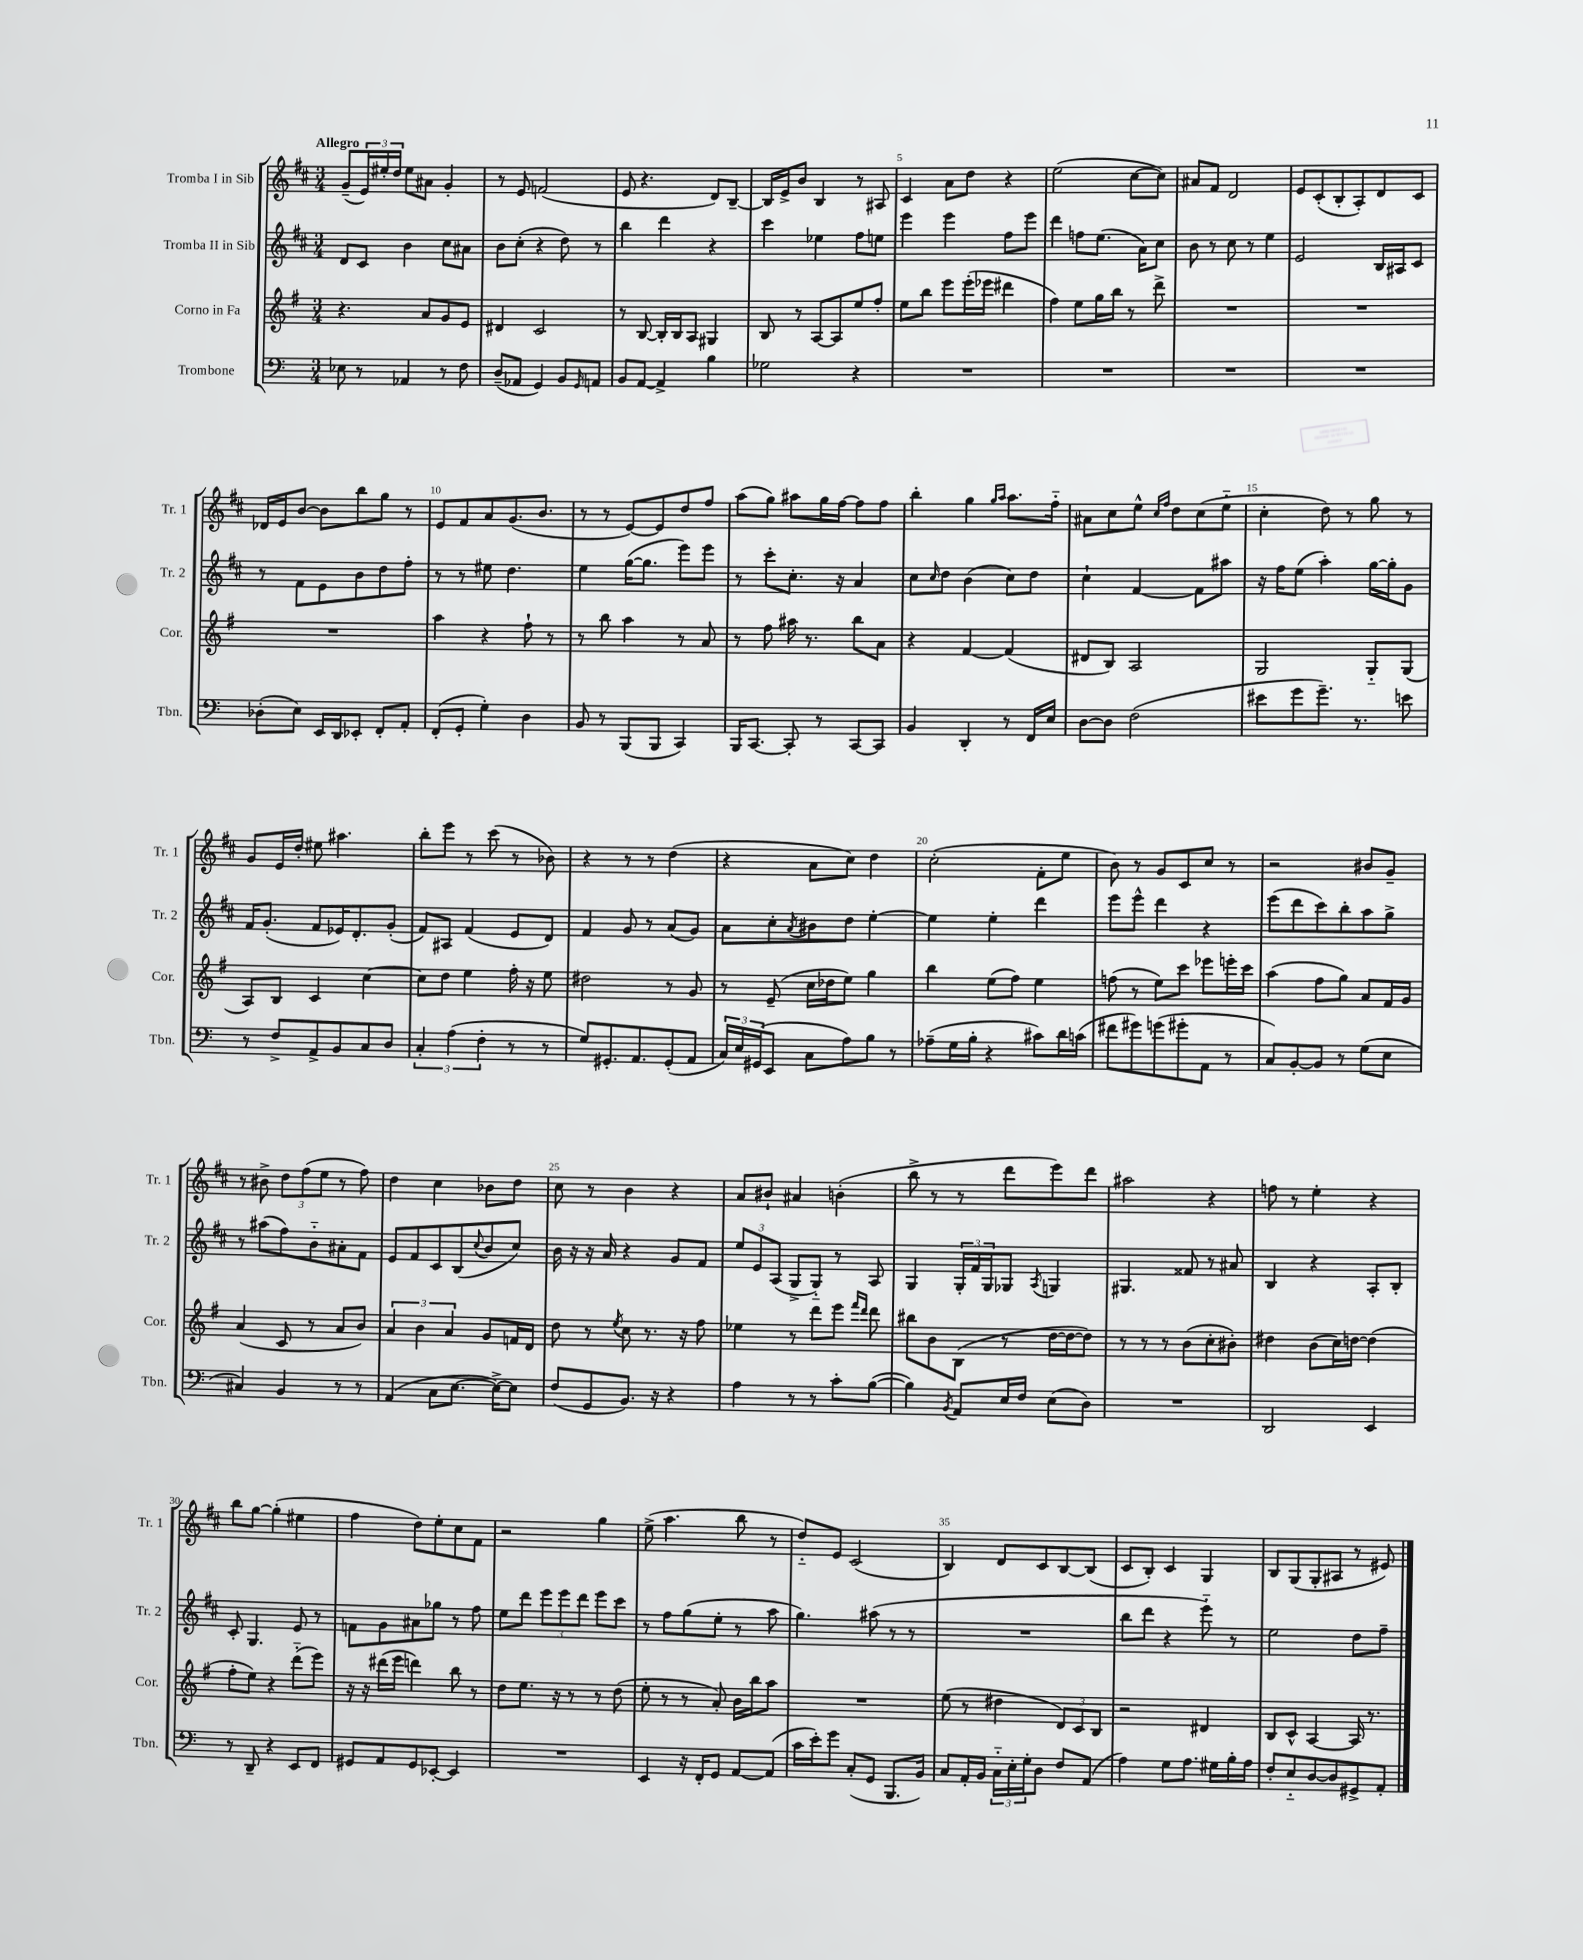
<<
\new StaffGroup <<
\new Staff = "s0" \with { instrumentName = "Tromba I in Sib" shortInstrumentName = "Tr. 1" } {
    \clef treble \key d \major \numericTimeSignature \time 3/4 \tempo "Allegro"
    g'8--( \tuplet 3/2 { e'16) eis''16-. d''16 } eis''8 ais'8 g'4-. |
    r8 e'8 f'2( |
    e'8 r4. d'8) b8~-- |
    b16 e'16-> b'8 b4 r8 ais8 |
    cis'4 a'8 d''8 r4 |
    e''2( cis''8~ cis''8) |
    ais'8 fis'8 d'2 |
    e'8 cis'8-.( b8-. a8-.) d'8 cis'8 |
    des'16 e'16 b'8~ b'8 b''8 g''8 r8 |
    e'8 fis'8 a'8 g'8.( b'8. |
    r8 r8 e'8~) e'8 d''8 fis''8 |
    a''8( g''8) ais''8 g''16 fis''16~ fis''8 fis''8 |
    b''4-. g''4 \grace { g''16 a''16 } a''8. fis''16-_ |
    ais'8 cis''8 e''8-^ \grace { cis''16 fis''16 } d''8 cis''8( e''8-_ |
    cis''4-. d''8) r8 g''8 r8 |
    g'8 e'16 d''16-. eis''8 ais''4. |
    b''8-. e'''8 r8 cis'''8( r8 bes'8) |
    r4 r8 r8 d''4( |
    r4 a'8 cis''8) d''4 |
    cis''2-.( fis'8-. e''8 |
    b'8) r8 g'8 cis'8 cis''8 r8 |
    r2 bis'8 g'8-- |
    r8 bis'8-> \tuplet 3/2 { d''8 fis''8( e''8 } r8 fis''8) |
    d''4 cis''4 bes'8 d''8 |
    cis''8 r8 b'4 r4 |
    a'8 bis'8-! ais'4 b'4-.( |
    b''8-> r8 r8 d'''8 e'''8) d'''8 |
    ais''2 r4 |
    f''8 r8 e''4-. r4 |
    b''8 g''8~ g''4-.( eis''4 |
    fis''4 d''8) e''8-. cis''8 fis'8 |
    r2 g''4 |
    e''8->( a''4. b''8 r8 |
    d''8-_) e'8 cis'2( |
    b4) d'8 cis'8 b8~ b8( |
    cis'8 b8-.) cis'4 g4 |
    b8 g8( g8-. ais8 r8 eis'8) \bar "|." |
}
\new Staff = "s1" \with { instrumentName = "Tromba II in Sib" shortInstrumentName = "Tr. 2" } {
    \clef treble \key d \major \numericTimeSignature \time 3/4
    d'8 cis'8 b'4 cis''8 ais'8 |
    b'8 cis''8-.( r4 d''8) r8 |
    b''4 d'''4 r4 |
    cis'''4 ees''4 fis''8 e''8 |
    e'''4 e'''4 fis''8 e'''8 |
    d'''4 f''8 e''8.( a'16) cis''8 |
    b'8 r8 cis''8 r8 e''4 |
    e'2 b16 ais16 cis'8 |
    r8 fis'8 e'8 b'8 d''8 fis''8-. |
    r8 r8 eis''8 d''4. |
    e''4 g''16~( g''8. e'''8) e'''8 |
    r8 cis'''8-. cis''8.-. r16 a'4 |
    cis''8 \grace { cis''16 } d''8 b'4( cis''8) d''8 |
    cis''4-! fis'4~ fis'8 ais''8 |
    r16 fis''16 e''8( a''4-.) g''16~ g''16-. g'8 |
    fis'16 g'8.-.( fis'8 ees'16) d'8.-. g'8-.( |
    fis'8) ais8 fis'4( e'8 d'8) |
    fis'4 g'8 r8 a'8( g'8) |
    a'8 cis''8-. \acciaccatura { a'8 } bis'8 d''8 e''4~-. |
    e''4 e''4-. d'''4 |
    e'''8 e'''8-^ d'''4 r4 |
    e'''8( d'''8 cis'''8) b''8-. a''8 g''8-> |
    r8 ais''8( fis''8) b'8-_ ais'8-. fis'8 |
    e'8 fis'8 cis'8 b8( \appoggiatura { cis''8 } b'8 cis''8) |
    b'16 r16 r16 a'16 r4 g'8 fis'8 |
    \tuplet 3/2 { e''8 e'8 a8( } g8-> g8-_) r8 a8 |
    g4 \tuplet 3/2 { g16-. fis'16 g16 } ges8 \acciaccatura { a8 } g4 |
    gis4. fisis'8 r8 ais'8 |
    b4 r4 a8-. b8-. |
    cis'8-. g4. e'8 r8 |
    f'8 g'8 ais'8 ges''8 r8 fis''8 |
    e''8 d'''8 \tuplet 3/2 { e'''8 e'''8 d'''8 } e'''8 cis'''8 |
    r8 fis''8 g''8( e''8-. r8 a''8 |
    g''4.) ais''8( r8 r8 |
    R2. |
    b''8 d'''8 r4 e'''8-_) r8 |
    e''2 d''8 fis''8-- \bar "|." |
}
\new Staff = "s2" \with { instrumentName = "Corno in Fa" shortInstrumentName = "Cor." } {
    \clef treble \key g \major \numericTimeSignature \time 3/4
    r4. a'8 g'8 e'8 |
    dis'4 c'2 |
    r8 b8~ b16-. b16 a8 gis4 |
    b8 r8 a8~ a8 e''8 fis''8-. |
    e''8 b''8 e'''8 e'''16-.( ees'''16 dis'''4 |
    fis''4) e''8 g''16 b''16 r8 d'''8-> |
    R2. |
    R2. |
    R2. |
    a''4 r4 fis''8-! r8 |
    r8 b''8 a''4 r8 a'8 |
    r8 fis''8 ais''16 r8. b''8 a'8 |
    r4 fis'4~ fis'4( |
    dis'8 b8) a2 |
    g2 g8-_ g8( |
    a8) b8 c'4 c''4~ |
    c''8 d''8 e''4 fis''16-. r16 e''8 |
    dis''2 r8 g'8 |
    r8 e'8--( c''16 des''16 e''8) g''4 |
    b''4 e''8( fis''8) e''4 |
    f''8( r8 e''8) c'''8 ees'''8 e'''16-. c'''16 |
    a''4( fis''8 g''8) a'8 fis'16 g'16 |
    a'4( c'8 r8 a'8 b'8) |
    \tuplet 3/2 { a'4 b'4 a'4 } g'8 f'16 d'16 |
    d''8 r8 \acciaccatura { e''8 } c''8 r8. r16 fis''8 |
    ees''4 r8 d'''8 e'''8 \grace { fis'''16 d'''16 } d'''8 |
    bis''8 b'8 b8( r8 d''16~ d''16~ d''8) |
    r8 r8 r8 b'8( c''8-. bis'8-.) |
    dis''4 b'8( c''16) d''16~ d''4( |
    fis''8-. e''8) r4 d'''8-_( e'''8) |
    r16 r16 dis'''16( e'''16 d'''4) b''8 r8 |
    d''8 e''8. r16 r8 r8 d''8( |
    e''8-. r8 r8 a'8-.) b'16 b''16 a''8 |
    R2. |
    e''8( r8 dis''4 \tuplet 3/2 { d'8) c'8 b8 } |
    r2 dis'4 |
    b8 c'8-^ a4~ a16 r8. \bar "|." |
}
\new Staff = "s3" \with { instrumentName = "Trombone" shortInstrumentName = "Tbn." } {
    \clef bass \key c \major \numericTimeSignature \time 3/4
    ees8 r8 aes,4 r8 f8 |
    d8--( aes,8 g,4) b,8 \grace { g,16 } a,8 |
    b,8 a,8~ a,4-> b4 |
    ges2 r4 |
    R2. |
    R2. |
    R2. |
    R2. |
    des8-.( e8) e,16 d,16 ees,8-. f,8-. a,8-. |
    f,8-.( g,8-. g4-.) d4 |
    b,8 r8 b,,8( b,,8 c,4) |
    b,,16 c,8.~ c,8-. r8 c,8~ c,8 |
    b,4 d,4-. r8 f,16 e16 |
    d8~ d8 f2( |
    eis'8 g'8 g'8.--) r8. e'8 |
    r8 f8-> a,8-> b,8 c8 d8 |
    \tuplet 3/2 { c4-. a4( f4-. } r8 r8 |
    g8) gis,8.-. a,8. gis,8-.( a,8 |
    \tuplet 3/2 { c16) e16 gis,16( } e,8 c8 a8) b8 r8 |
    aes8--( g16 b16-. r4 cis'8) d'16 c'16( |
    fis'8 gis'8) g'8( gis'8-. a,8 r8 |
    c8) b,8~-. b,8 r8 g8( e8 |
    cis4) b,4 r8 r8 |
    a,4( c8 e8.~ e16~->) e8 |
    f8( g,8 b,8.) r16 r4 |
    a4 r8 r8 c'8-. b8~( |
    b4) \acciaccatura { b,8 } a,8 e16 f16 e8( d8) |
    R2. |
    d,2 e,4 |
    r8 d,8-- r4 e,8 f,8 |
    gis,8 a,8 gis,8 ees,8~-. ees,4 |
    R2. |
    e,4 r16 f,16-. g,8 a,8~ a,8( |
    c'16 e'16-.) g'8 c8-.( g,8 b,,8. b,16) |
    c8 a,16-. b,16 \tuplet 3/2 { c16-_ e16-. g16-. } d8 f8 a,8( |
    a4) g8 a8. gis16 b16-. a16 |
    f8-. e8-_ d8~ d8 gis,8-> a,8-. \bar "|." |
}
>>
>>
\layout { \context { \Score \override BarNumber.break-visibility = ##(#f #t #t) barNumberVisibility = #(every-nth-bar-number-visible 5) } }
